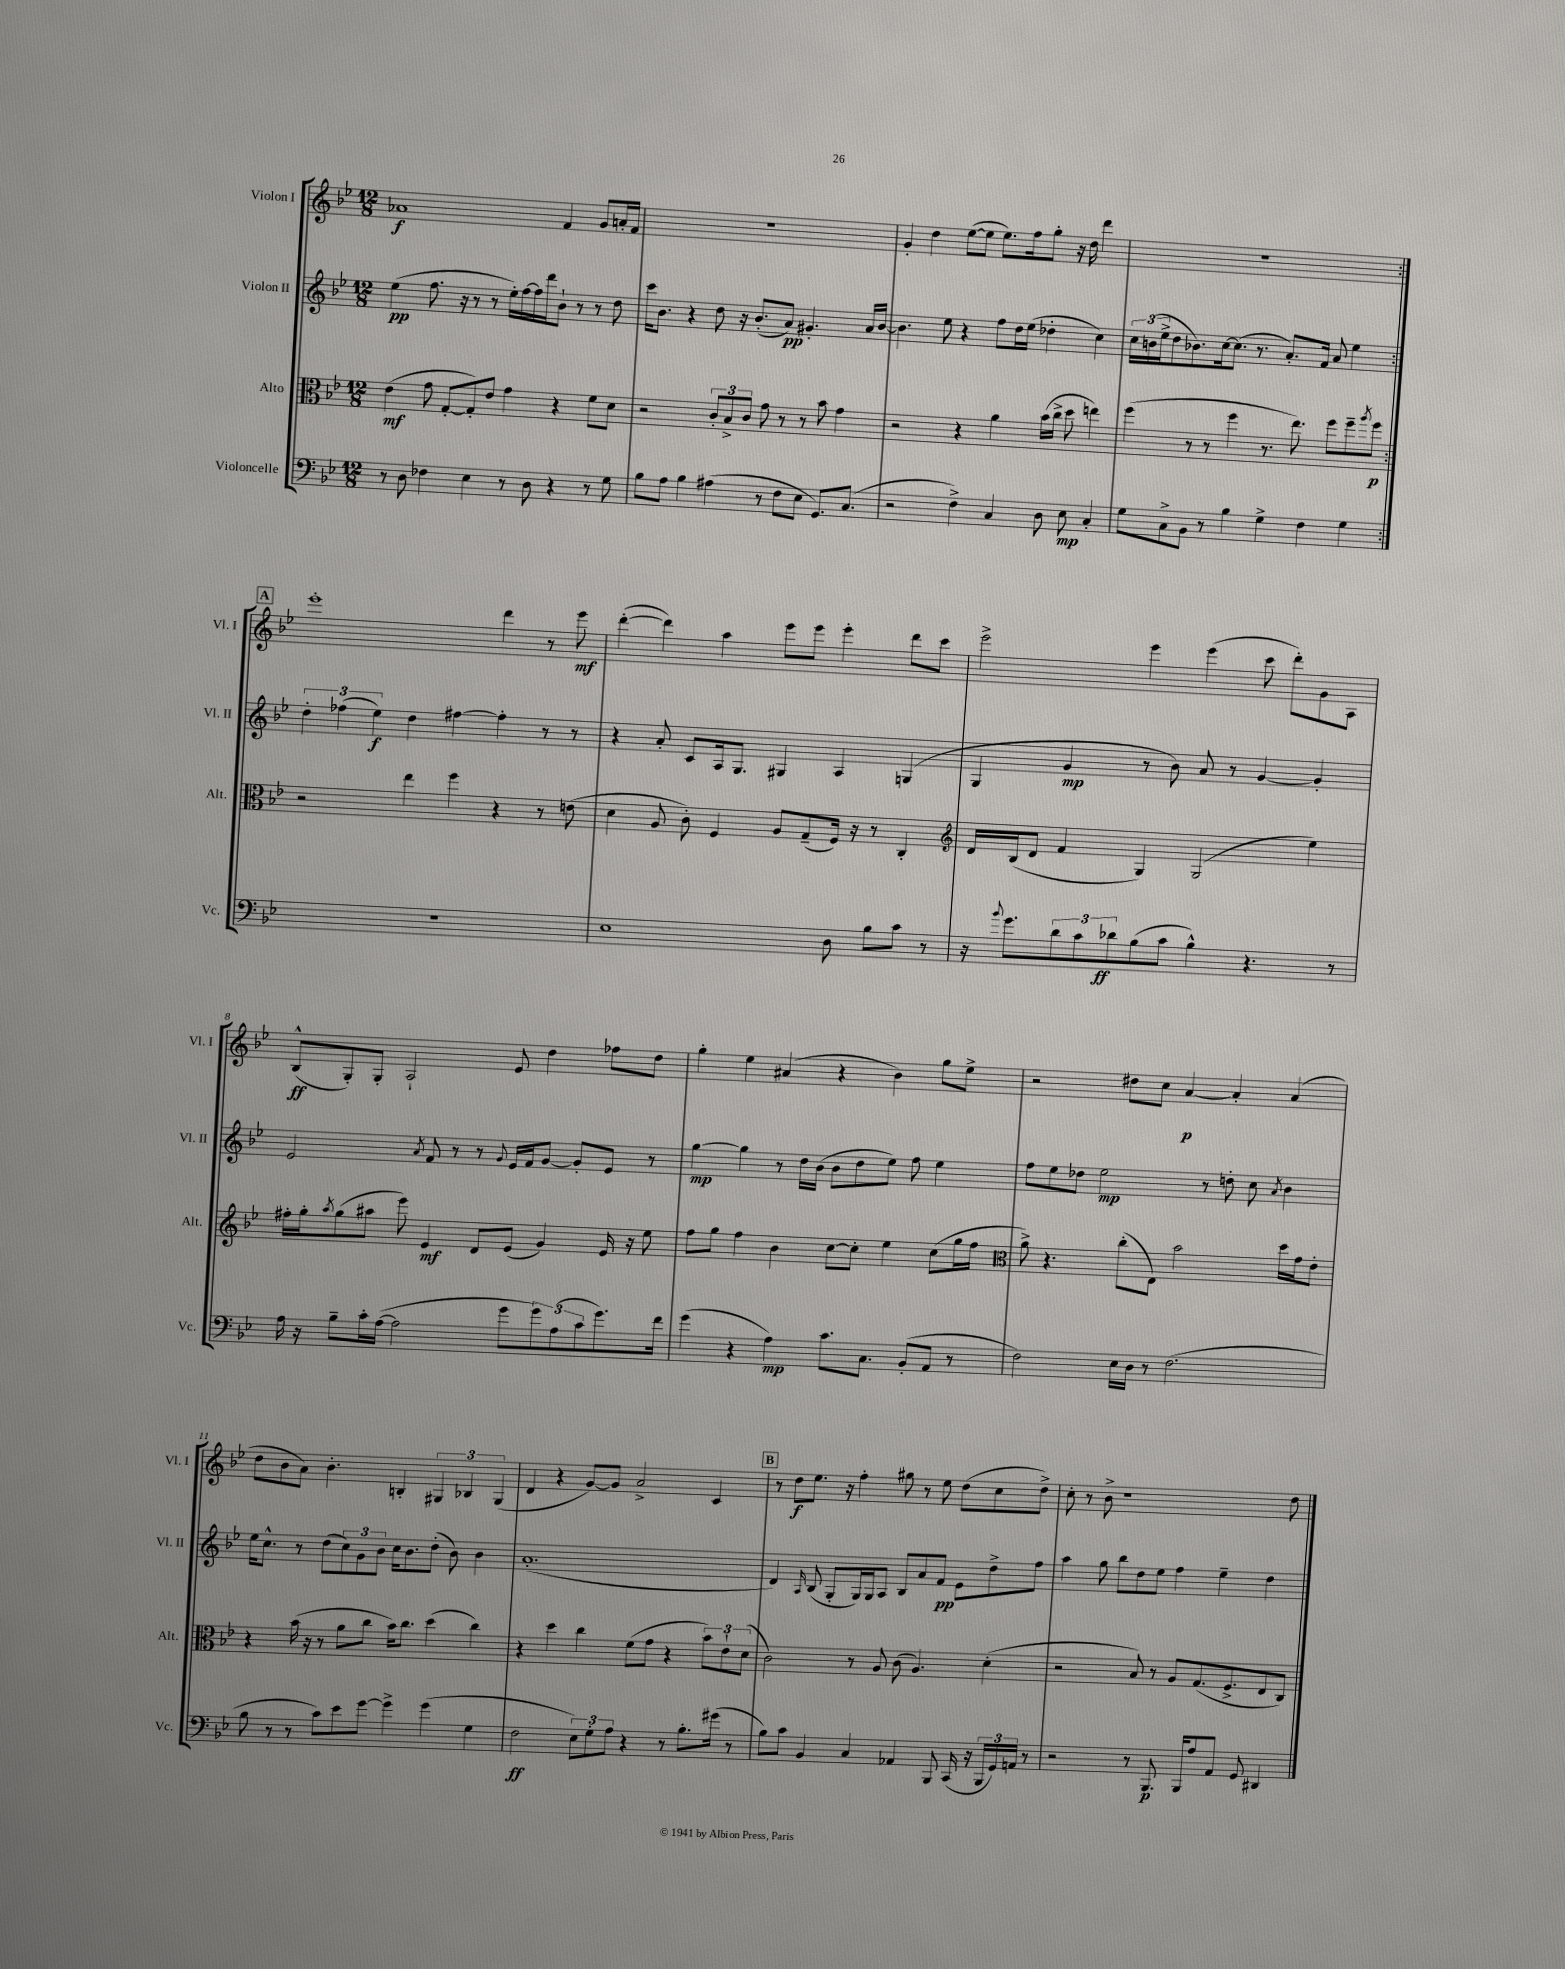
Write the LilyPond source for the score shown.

<<
\new StaffGroup <<
\new Staff = "s0" \with { instrumentName = "Violon I" shortInstrumentName = "Vl. I" } {
    \clef treble \key bes \major \numericTimeSignature \time 12/8
    \repeat volta 2 { aes'1\f f'4 g'8 a'16-. f'16 |
    R1. |
    g'4-. d''4 ees''8~( ees''8 ees''8.) f''16 g''8-. r16 d''16 d'''4 |
    R1. | }
    \mark \markup { \box "A" } ees'''1-. d'''4 r8 ees'''8\mf |
    d'''4~-.( d'''4) a''4 ees'''8 ees'''8 ees'''4-. d'''8 c'''8 |
    ees'''2-> ees'''4 ees'''4( c'''8 d'''8-.) g'8 a8 |
    bes8-^\ff( g8-.) g8-. a2-! ees'8 d''4 fes''8 d''8 |
    g''4-. ees''4 ais'4( r4 bes'4) g''8 ees''8-> |
    r2 dis''8 c''8 a'4~\p a'4-. a'4( |
    d''8 bes'8 a'8) bes'4.-. b4-. \tuplet 3/2 { gis4 bes4 gis4( } |
    d'4 r4 g'8~) g'8 a'2-> c'4 |
    \mark \markup { \box "B" } r8 d''8\f ees''8. r16 f''4-. gis''8 r8 ees''8 d''8( c''8 d''8->) |
    c''8-. r8 bes'8-> r1 d''8 \bar "|." |
}
\new Staff = "s1" \with { instrumentName = "Violon II" shortInstrumentName = "Vl. II" } {
    \clef treble \key bes \major \numericTimeSignature \time 12/8
    \repeat volta 2 { ees''4\pp( f''8. r16 r8 r8 ees''16-.) f''16~ f''16 d'''16 bes'8-! r8 r8 d''8 |
    c'''16 bes'8. r4 d''8 r16 bes'8.-.( a'8\pp) gis'4.-. a'16 bes'16~ |
    bes'4. ees''8 r4 f''8 d''16 ees''16( des''4-. c''4) |
    \tuplet 3/2 { c''16 b'16( ees''16-> } d''8 bes'8.) c''16~ c''8.( r8. a'8.-.) f'16 a'8 ees''4 | }
    \mark \markup { \box "A" } \tuplet 3/2 { d''4-. fes''4( ees''4\f) } d''4 fis''4~ fis''4-. r8 r8 |
    r4 a'8-. c'8 a16 g8. gis4 a4 g4( |
    g4 g'4\mp r8 bes'8) a'8 r8 g'4~ g'4-. |
    ees'2 \acciaccatura { a'8 } f'8 r8 r8 \appoggiatura { g'8 } ees'16 f'16 g'8~ g'8-. ees'8 r8 |
    g''4~\mp g''4 r8 d''16 bes'16( bes'8 d''8 ees''8) f''8 ees''4 |
    f''8 ees''8 des''8 ees''2\mp r8 d''8-. c''8 \acciaccatura { a'8 } bes'4 |
    ees''16 c''8.-^ r8 d''8( \tuplet 3/2 { c''8) g'8 bes'8 } c''16 bes'8. d''8-.( bes'8) bes'4 |
    a'1.-.( |
    \mark \markup { \box "B" } d'4) \grace { a16 } bes8( g8-. g16) g16 a8 bes8 a'8 f'8\pp ees'8 d''8-> f''8 |
    a''4 g''8 bes''8 d''8 ees''8 f''4 ees''4-- d''4 \bar "|." |
}
\new Staff = "s2" \with { instrumentName = "Alto" shortInstrumentName = "Alt." } {
    \clef alto \key bes \major \numericTimeSignature \time 12/8
    \repeat volta 2 { ees'4\mf( g'8 g8~-. g8-.) ees'8 g'4 r4 f'8 d'8 |
    r2 \tuplet 3/2 { c'8-. bes8-> c'8 } g'8 r8 r8 bes'8 g'4 |
    r2 r4 a'4 bes'16( c''16-> d''8 e''4) |
    f''4( r8 r8 f''4 r8. ees''8.) f''8 f''8-- \acciaccatura { a''8 } f''8\p | }
    \mark \markup { \box "A" } r2 ees''4 f''4 r4 r8 e'8( |
    d'4 a8 c'8-.) f4 a8 g8--( f16) r16 r8 c4-. |
    \clef treble d'16 bes16( d'8 f'4 g4) g2( ees''4) |
    fis''16-. g''16-. \acciaccatura { a''8 } g''8( ais''8 ees'''8) ees'4\mf d'8 ees'8( g'4) ees'16 r16 ees''8 |
    f''8 g''8 f''4 bes'4 c''8~ c''8-. ees''4 c''8( g''16 f''16 |
    \clef alto a'8->) r4. c''8-.( ees8) bes'2 d''16 g'16 ees'8-. |
    r4 bes'16( r16 r8 a'8 c''8 bes'16) c''8. d''4( c''4) |
    r4 d''4 c''4 f'8( g'8 r4 \tuplet 3/2 { bes'8) ees'8-! d'8( } |
    \mark \markup { \box "B" } c'2) r8 a8 c'8( a4.) d'4-.( |
    r2 bes8) r8 a8 g8.( f8.-> ees8 c8) \bar "|." |
}
\new Staff = "s3" \with { instrumentName = "Violoncelle" shortInstrumentName = "Vc." } {
    \clef bass \key bes \major \numericTimeSignature \time 12/8
    \repeat volta 2 { r8 d8 fes4 ees4 r8 d8 r4 r8 g8 |
    bes8 a8 bes4 ais4( r8 f8 ees8 g,8.) c8.( |
    r2 f4->) c4 d8 ees8\mp c4-. |
    g8 c8-> bes,8 r8 bes4 g4-> f4 g4 | }
    \mark \markup { \box "A" } R1. |
    ees1 d8 bes8 c'8 r8 |
    r16 \appoggiatura { bes'8 } g'8. \tuplet 3/2 { d'8 c'8 des'8\ff } bes8( c'8 bes4-^) r4. r8 |
    a16 r16 bes8-- c'16-. a16~( a2 g'8 \tuplet 3/2 { g'8) a8( c'8 } g'8.) f'16 |
    g'4( r4 a4\mp) c'8. c8. bes,8-.( a,8 r8 |
    f2) ees16 d16 r8 f2.( |
    bes8 r8 r8 c'8) ees'8 g'8~ g'4-> g'4( g4 |
    f2\ff \tuplet 3/2 { ees8) g8-. a8 } r4 r8 bes8.-. gis'16( r8 |
    \mark \markup { \box "B" } bes8) c'8 bes,4 c4 aes,4 bes,,8 c,16( r16 \tuplet 3/2 { bes,,16 g,16) a,16 } r8 |
    r2 r8 bes,,8.\p bes,,16 a8 a,8 g,8 dis,4 \bar "|." |
}
>>
>>
